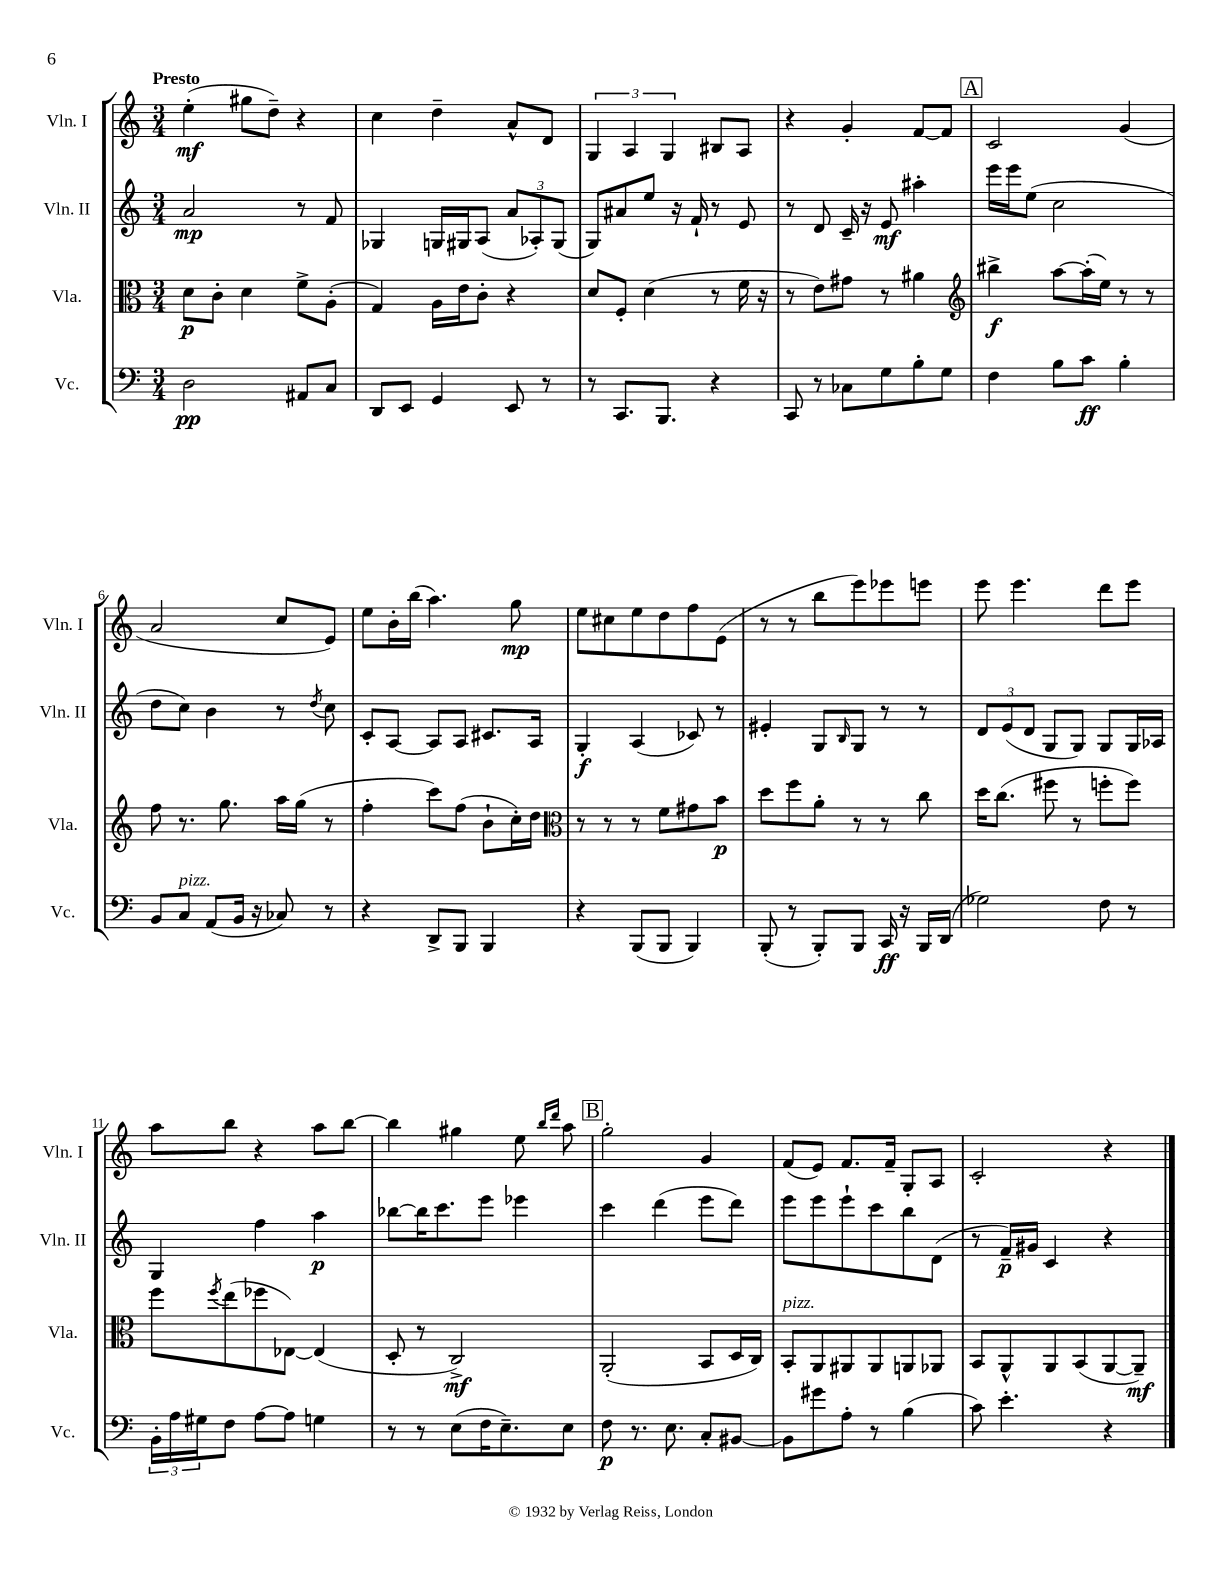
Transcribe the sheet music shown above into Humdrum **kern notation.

**kern	**kern	**kern	**kern
*staff4	*staff3	*staff2	*staff1
*clefF4	*clefC3	*clefG2	*clefG2
*k[]	*k[]	*k[]	*k[]
*M3/4	*M3/4	*M3/4	*M3/4
2D\	8d\L	2a/	(4ee'\
.	8c'\J	.	.
.	4d\	.	8gg#\L
.	.	.	8dd~\J)
8AA#/L	8f^\L	8r	4r
8C/J	(8A'\J	8f/	.
=	=	=	=
8DD/L	4G/)	4G-/	4cc\
8EE/J	.	.	.
4GG/	16A\LL	16G/LL	4dd~\
.	16e\J	16G#/J	.
.	8c'\J	(8A/J	.
8EE/	4r	12a/L	8a^^/L
.	.	12A-'/)	.
8r	.	.	8d/J
.	.	(12G#/J	.
=	=	=	=
8r	8d/L	8G/L)	6G/
8.CC/L	8F'/J	8a#/	.
.	.	.	6A/
.	(4d\	8ee/J	.
8.BBB/J	.	.	.
.	.	.	6G/
.	.	16r	.
.	.	16f`/	.
4r	8r	8r	8B#/L
.	16f\	8e/	8A/J
.	16r	.	.
=	=	=	=
8CC/	8r	8r	4r
8r	8e\L)	8d/	.
8C-\L	8g#\J	16c~/	4g'/
.	.	16r	.
8G\	8r	8e/	.
8B'\	4a#\	4aa#'\	[8f/L
8G\J	.	.	8f/]J
=	=	=	=
*	*clefG2	*	*
4F\	4bb#^\	16eee\LL	2c/
.	.	16eee\J	.
.	.	(8ee\J	.
8B\L	[8aa\L	2cc\	.
8c\J	(16aa'\]L	.	.
.	16ee\JJ)	.	.
4B'\	8r	.	(4g/
.	8r	.	.
=	=	=	=
8BB/L	8ff\	8dd\L	2a/
8C/J	8.r	8cc\J)	.
(8AA/L	.	4b\	.
.	8.gg\	.	.
16BB/Jk	.	.	.
16r	.	.	.
8C-/)	16aa\LL	8r	8cc/L
.	(16gg\JJ	.	.
.	.	8qdd/	.
8r	8r	8cc\	8e/J)
=	=	=	=
4r	4ff'\	8c'/L	8ee\L
.	.	[8A/J	16b'\L
.	.	.	(16bb\JJ
8DD^/L	8ccc\L)	8A/]L	4.aa\)
8BBB/J	(8ff\J	8A/J	.
4BBB/	8b`\L	8.c#/L	.
.	16cc'\L)	.	8gg\
.	16dd\JJ	16A/Jk	.
=	=	=	=
*	*clefC3	*	*
4r	8r	4G'/	8ee\L
.	8r	.	8cc#\
(8BBB/L	8r	(4A/	8ee\
8BBB/J	8f\L	.	8dd\
4BBB/)	8g#\	8c-/)	8ff\
.	8b\J	8r	(8e\J
=	=	=	=
(8BBB'/	8dd\L	4e#'/	8r
8r	8ff\	.	8r
8BBB'/L)	8a'\J	8G/L	8bb\L
.	.	16qqB/	.
8BBB/J	8r	8G/J	8eee\)
16CC/	8r	8r	8eee-\
16r	.	.	.
16BBB/LL	8cc\	8r	8eee\J
(16DD/JJ	.	.	.
=	=	=	=
2G-\)	16dd\LK	12d/L	8eee\
.	(8.cc\J	.	.
.	.	(12e/	.
.	.	.	4.eee\
.	.	12d/J	.
.	8ff#\	8G/L	.
.	8r	8G/J)	.
8F\	8ff'\L	8G/L	8ddd\L
8r	8ff\J)	16G/L	8eee\J
.	.	16A-/JJ	.
=	=	=	=
24BB'\LL	8ff\L	4G/	8aa\L
24A\	.	.	.
24G#\J	.	.	.
.	8qff/	.	.
8F\J	(8ee\	.	8bb\J
[8A\L	8ff-\	4ff\	4r
8A\]J	[8E-\J)	.	.
4G\	(4E-/]	4aa\	8aa\L
.	.	.	[8bb\J
=	=	=	=
8r	8D'/	[8bb-\L	4bb\]
8r	8r	16bb-\]K	.
.	.	8.ccc\	.
(8E\L	2C^/)	.	4gg#\
16F\K	.	8eee\J	.
8.E~\)	.	.	.
.	.	4eee-\	8ee\
.	.	.	16qqbb/LL
.	.	.	16qqddd/JJ
8E\J	.	.	8aa\
=	=	=	=
8F\	(2AA'/	4ccc\	2gg'\
8.r	.	.	.
.	.	(4ddd\	.
8.E\	.	.	.
8C'/L	8BB/L	8eee\L	4g/
[8BB#/J	16D/L	8ddd\J)	.
.	16C/JJ)	.	.
=	=	=	=
8BB#\]L	8BB'/L	8eee\L	(8f/L
8g#\	8AA/	8eee\	8e/J)
8A'\J	8AA#/	8eee`\	8.f/L
8r	8AA#/	8ccc\	.
.	.	.	16f~/Jk
(4B\	8AA/	8bb\	8G'/L
.	8AA-/J	(8d\J	8A/J
=	=	=	=
8c\)	8BB/L	8r	2c'/
4.e'\	8AA^^/	16f~/LL)	.
.	.	16g#/JJ	.
.	8AA/	4c/	.
.	(8BB/	.	.
4r	[8AA/	4r	4r
.	8AA~/]J)	.	.
==	==	==	==
*-	*-	*-	*-
